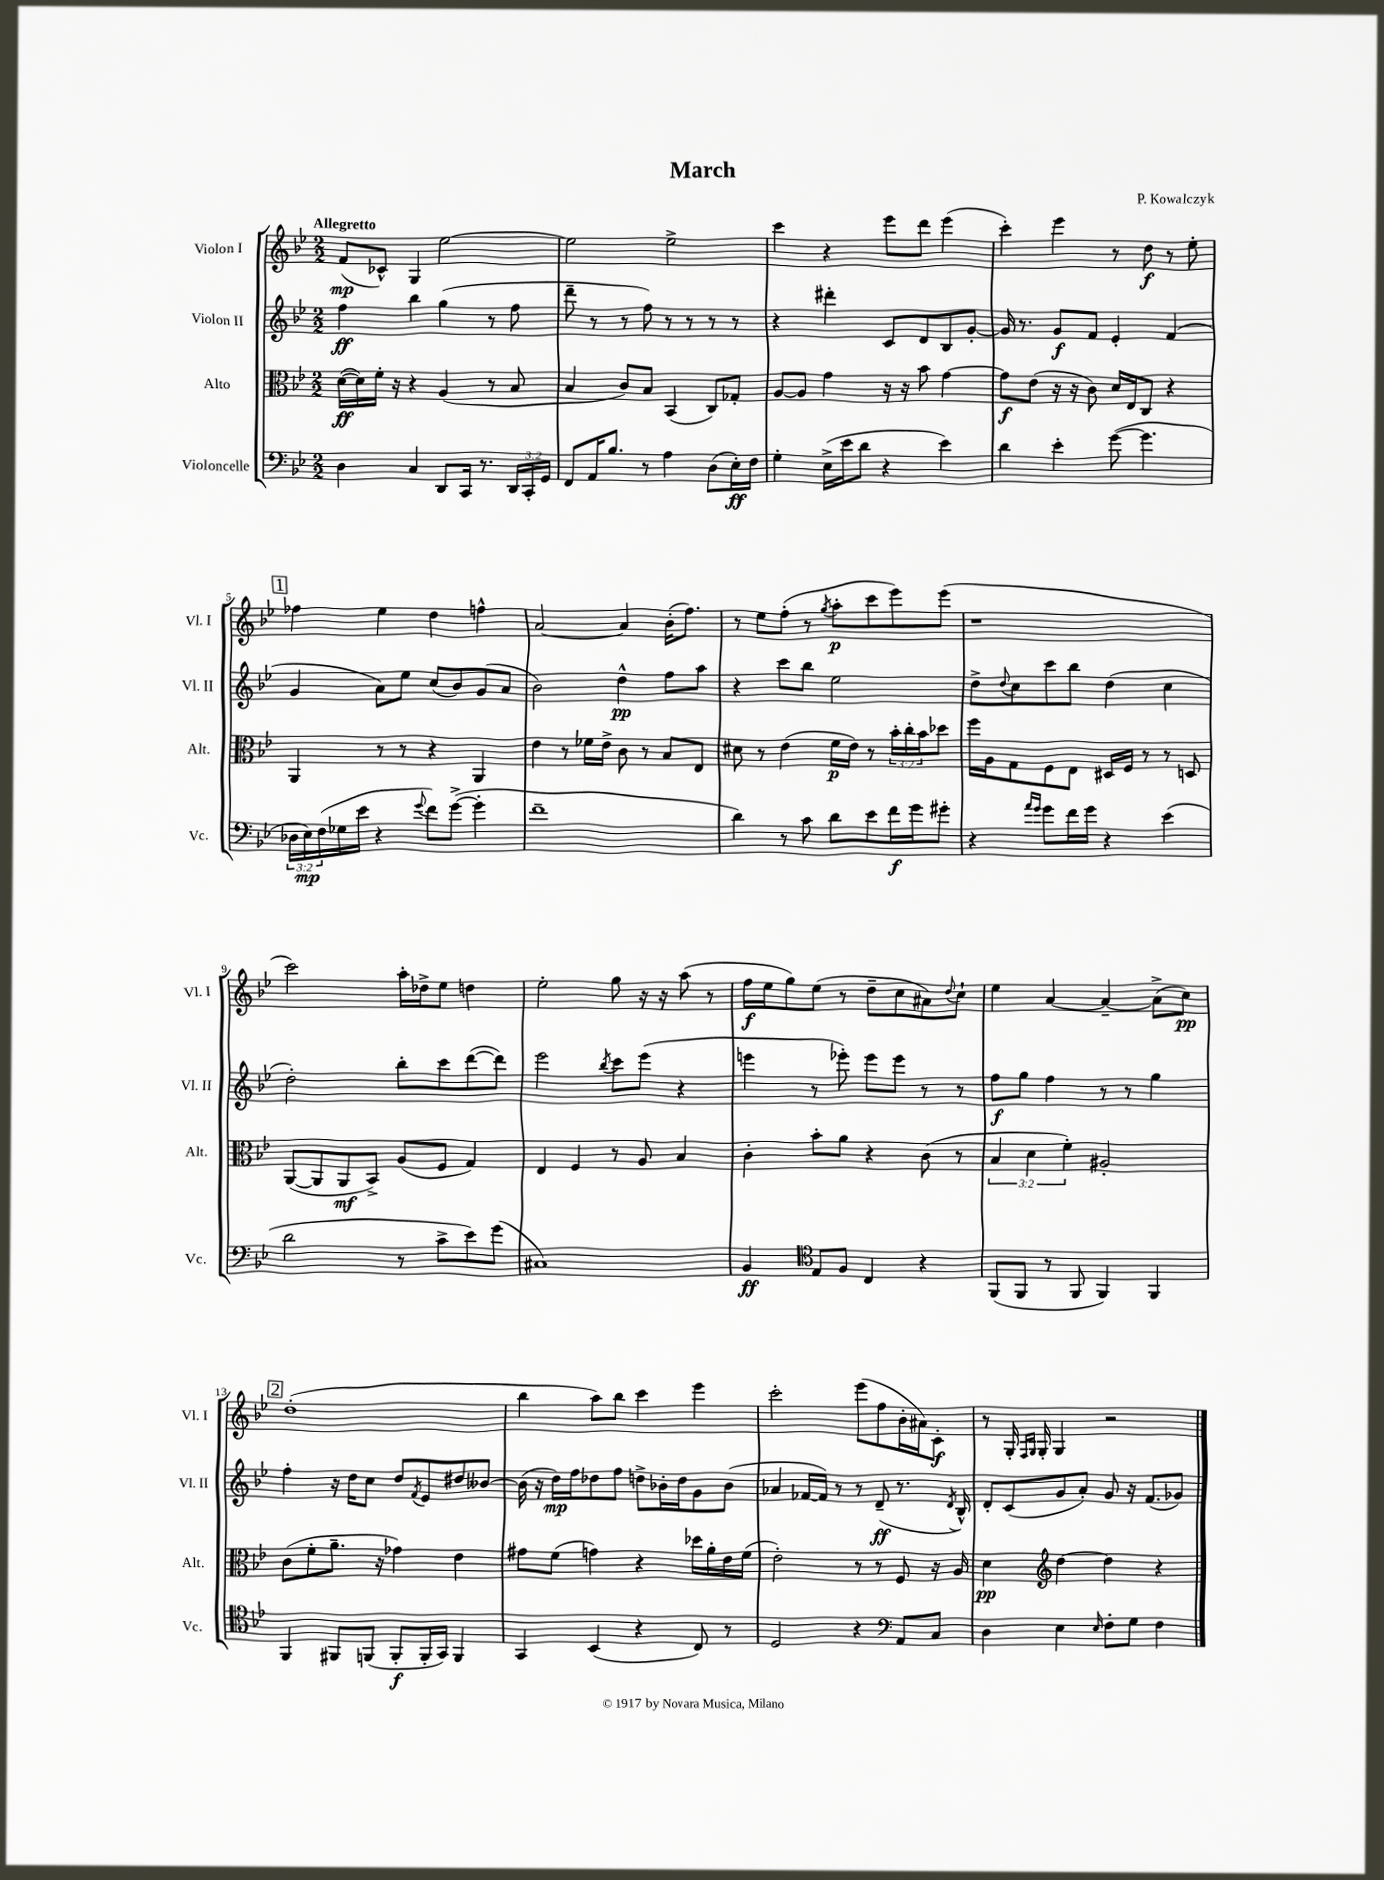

**kern	**kern	**kern	**kern
*staff4	*staff3	*staff2	*staff1
*clefF4	*clefC3	*clefG2	*clefG2
*k[b-e-]	*k[b-e-]	*k[b-e-]	*k[b-e-]
*M2/2	*M2/2	*M2/2	*M2/2
4D	([16d	4ff	(8f
.	16d])	.	.
.	16f'	.	8c-^^)
.	16r	.	.
4C	4r	4bb-	4G
8DD	(4A	(4gg	[2ee-
16CC	.	.	.
8.r	.	.	.
.	8r	8r	.
24DD	8B-	8ff	.
24CC'	.	.	.
24GG	.	.	.
=	=	=	=
8FF	4B-	8ddd~	2ee-]
16AA	.	8r	.
8.B-	.	.	.
.	8c)	8r	.
8r	8B-	8ff)	.
4A	(4BB-	8r	2ee-^
.	.	8r	.
(8D	8C)	8r	.
16E-')	8G-'	8r	.
16F	.	.	.
=	=	=	=
4G'	[8A	4r	4ccc
.	8A]	.	.
(16E-^	4g	4ddd#'	4r
16e-	.	.	.
8d	.	.	.
4r	16r	8c	8eee-
.	16r	.	.
.	8b-	8d	8ddd
4e-)	[4g	8B-	(4eee-
.	.	[8g'	.
=	=	=	=
4d	8g]	16g]	4ccc')
.	.	8.r	.
.	(8e-	.	.
4e-'	16r	8g	4eee-
.	16r	.	.
.	8c)	8f	.
([8g	16d	4e-'	8r
.	16E-	.	.
4.g]	8C	.	8dd
.	4r	(4f	8r
.	.	.	8ee-'
=	=	=	=
24D-	4AA	4g	4ff-
24E-)	.	.	.
(24F	.	.	.
16G-	.	.	.
16e-	.	.	.
4r	8r	8a)	4ee-
.	8r	8ee-	.
8qqg	.	.	.
8f)	4r	(8cc	4dd
([8g^	.	8b-)	.
4g']	4AA	(8g	4ff^^
.	.	8a	.
=	=	=	=
1f~	4e-	2b-)	[2a
.	8r	.	.
.	16f-	.	.
.	16e-^	.	.
.	8c	4dd^^	4a]
.	8r	.	.
.	8B-	8ff	(16b-'
.	.	.	8.ff)
.	8E-	8aa	.
=	=	=	=
4d)	8d#	4r	8r
.	8r	.	8ee-
8r	(4e-	8ccc	(8ff'
8c	.	8bb-	8r
.	.	.	8qgg
8d	16f	2ee-	8aa'
.	16e-)	.	.
8e-	8r	.	8ccc
16f	24b-'	.	8eee-)
.	24cc'	.	.
16g	.	.	.
.	24b-	.	.
8g#'	8dd-	.	(8eee-
=	=	=	=
4r	16ff	8dd^	1r
.	16A	.	.
.	.	8qqdd	.
.	8G	8cc	.
16qqa	.	.	.
16qqg	.	.	.
8g	8F	8ccc	.
16f	8E-	8bb-	.
16g	.	.	.
4r	16D#	(4dd	.
.	16F	.	.
.	8r	.	.
(4e-	8r	4cc	.
.	8D	.	.
=	=	=	=
2d	([8AA	2dd')	2ccc)
.	8AA]	.	.
.	8AA	.	.
.	8BB-^)	.	.
8r	(8A	8bb-'	16aa'
.	.	.	16dd-^
8c^	8F	8ccc	8ee-
8e-)	4G)	([8ddd	4dd
(8g	.	8ddd])	.
=	=	=	=
1C#)	4E-	2eee-	2ee-'
.	4F	.	.
.	.	8qbb-	.
.	8r	8ccc	8gg
.	8A	(8eee-	16r
.	.	.	16r
.	4B-	4r	(8aa
.	.	.	8r
=	=	=	=
4BB-	4c'	4eee	16ff
.	.	.	16ee-
.	.	.	8gg)
*clefC4	*	*	*
8E-	8b-'	8r	(8ee-
8F	8a	8eee-')	8r
4C	4r	8eee-	8dd~
.	.	8eee-	8cc
4r	(8c	8r	8a#)
.	.	.	8qqdd
.	8r	8r	8cc`
=	=	=	=
(8FF	6B-	8ff	4ee-
8FF	.	8gg	.
.	6d	.	.
8r	.	4ff	[4a
.	6f')	.	.
8FF	.	.	.
4FF)	2A#'	8r	4a~_
.	.	8r	.
4FF	.	4gg	(8a^]
.	.	.	8cc)
=	=	=	=
4FF	(8c	4ff'	(1dd'
.	8f'	.	.
8FF#	8.a~	16r	.
.	.	16dd	.
(8FF	.	8cc	.
.	16r	.	.
8FF'	4g-)	8dd	.
.	.	8qf	.
16FF'	.	8e-	.
16GG)	.	.	.
4FF	4e-	8dd#	.
.	.	[8b--	.
=	=	=	=
4GG	8g#	(16b--]	4bb-
.	.	16r	.
.	(8f	16dd)	.
.	.	16ff	.
(4BB-	4g)	8dd-	8aa)
.	.	8ff	8bb-
4r	4r	8dd^	4ccc
.	.	16b-'	.
.	.	16dd	.
8C)	16dd-	8g	4eee-
.	16a'	.	.
8r	16e-	(8b-	.
.	(16f	.	.
=	=	=	=
2D	2e-')	4a-	2ccc'
.	.	[16f-	.
.	.	16f-])	.
.	.	8r	.
4r	8r	8r	(8eee-
.	8r	(8d~	8ff
*clefF4	*	*	*
8AA	8F	8.r	16b-'
.	.	.	16a#)
8C	16r	.	8c'
.	.	8qd	.
.	16A	16B-^^)	.
=	=	=	=
4D	4d	8d'	8r
.	.	(8c	16G'
.	.	.	16qqF
.	.	.	16qqG
.	.	.	16G'
*	*clefG2	*	*
4E-	[4dd	8g	4G
.	.	8a')	.
16qqE-	.	.	.
8F'	4dd]	8g	2r
8G	.	16r	.
.	.	(8.f	.
4F	4r	.	.
.	.	8g-)	.
==	==	==	==
*-	*-	*-	*-
